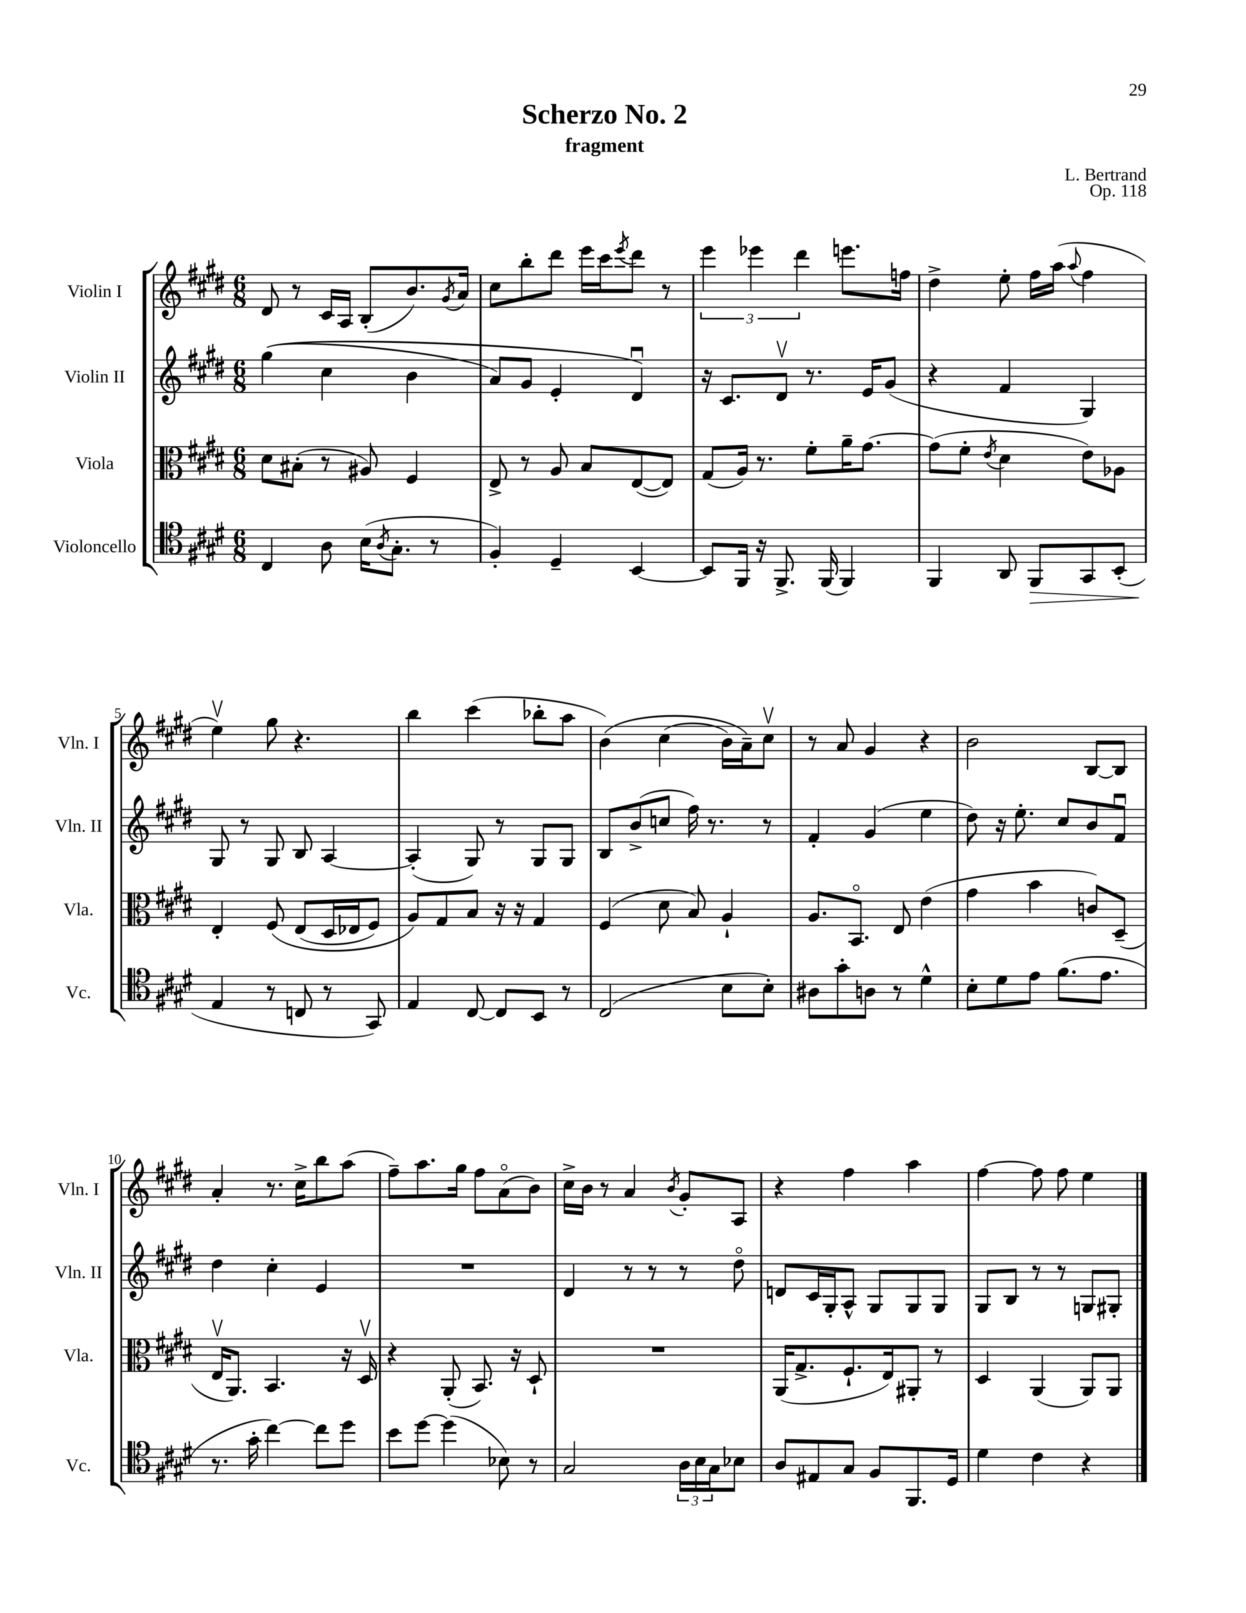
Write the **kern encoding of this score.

**kern	**kern	**kern	**kern
*staff4	*staff3	*staff2	*staff1
*clefC4	*clefC3	*clefG2	*clefG2
*k[f#c#g#d#]	*k[f#c#g#d#]	*k[f#c#g#d#]	*k[f#c#g#d#]
*M6/8	*M6/8	*M6/8	*M6/8
4C#/	8d#\L	&((4gg#\	8d#/
.	(8B#'\J	.	8r
8A\	8r	4cc#\	16c#/LL
.	.	.	16A/JJ
(16B\LK	8A#/)	.	(8B'/L
8qA/	.	.	.
8.G#'\J	.	.	.
.	4F#/	4b\	8.b/)
8r	.	.	.
.	.	.	8qg#/
.	.	.	16a/Jk
=	=	=	=
4F#'/)	8E^/	8a/L)	8cc#\L
.	8r	8g#/J	8bb'\
4D#~/	8A/	4e'/	8ddd#\J
.	8B/L	.	16eee\LL
.	.	.	16ccc#\J
.	.	.	8qeee/
[4BB/	([8E/	4d#u/&)	8ddd#\J
.	8E/]J)	.	8r
=	=	=	=
8BB/]L	(8G#/L	16r	6eee\
.	.	8.c#/L	.
16FF#/Jk	16A/Jk)	.	.
.	.	.	6eee-\
16r	8.r	.	.
8.FF#^/	.	8d#v/J	.
.	.	.	6ddd#\
.	8f#'\L	8.r	.
(16FF#/	.	.	.
4FF#/)	16a~\K	.	8.eee\L
.	[8.g#\J	16e/LK	.
.	.	(8g#/J	.
.	.	.	16ff\Jk
=	=	=	=
4FF#/	(8g#\]L	4r	4dd#^\
.	8f#'\J	.	.
.	8qe/	.	.
8AA/	4d#\	4f#/	8ee'\
8FF#/L	.	.	16ff#\LL
.	.	.	(16aa\JJ
.	.	.	8qqaa/
8GG#/	8e\L)	4G#/)	4ff#\
(8BB'/J	8A-\J	.	.
=	=	=	=
4E/	4E'/	8G#/	4eev\)
.	.	8r	.
8r	&(8F#/	8G#/	8gg#\
8C/	(8E/L	8B/	4.r
8r	16D#/L	[4A/	.
.	16E-/J	.	.
8GG#/)	8F#/J)	.	.
=	=	=	=
4E/	8A/L&)	(4A'/]	4bb\
.	8G#/	.	.
[8C#/	8B/J	8G#/)	(4ccc#\
8C#/]L	16r	8r	.
.	16r	.	.
8BB/J	4G#/	8G#/L	8bb-'\L
8r	.	8G#/J	8aa\J
=	=	=	=
(2C#/	(4F#/	8B/L	&(4b\)
.	.	(8b^/	.
.	8d#\	8cc/J	(4cc#\
.	8B/)	16ff#\)	.
.	.	8.r	.
8B\L	4A`/	.	16b\LL)
.	.	.	16a~\J&)
8B'\J)	.	8r	8cc#v\J
=	=	=	=
8A#\L	8.A/L	4f#'/	8r
8g#'\	.	.	8a/
.	8.BBo/J	.	.
8A\J	.	(4g#/	4g#/
8r	8E/	.	.
4d#^^\	(4e\	4ee\	4r
=	=	=	=
8B'\L	4g#\	8dd#\)	2b\
8d#\	.	16r	.
.	.	8.ee'\	.
8e\J	4b\	.	.
(8.f#\L	.	8cc#/L	.
.	8c/L)	8b/	[8B/L
8.e\J	.	.	.
.	(8D#~/J	8f#u/J	8B/]J
=	=	=	=
8.r	16Ev/LK	4dd#\	4a'/
.	8.AA/J)	.	.
16g#'\	.	.	.
[4cc#\)	4.BB/	4cc#'\	8.r
.	.	.	16cc#^\LK
8cc#\]L	.	4e/	8bb\
8dd#\J	16r	.	(8aa\J
.	16D#v/	.	.
=	=	=	=
8b\L	4r	2.r	8ff#~\L)
[8dd#\J	.	.	8.aa\
(4dd#\]	(8AA'/	.	.
.	.	.	16gg#\Jk
.	8.BB/)	.	8ff#\L
8B-\)	.	.	(8ao\
.	16r	.	.
8r	8D#`/	.	8b\J)
=	=	=	=
2G#/	2.r	4d#/	16cc#^\LL
.	.	.	16b\JJ
.	.	.	8r
.	.	8r	4a/
.	.	8r	.
.	.	.	8qb/
24A\LL	.	8r	8g#'/L
24B\	.	.	.
24G#\J	.	.	.
8B-\J	.	8dd#o\	8A/J
=	=	=	=
8A/L	(16AA/LK	8d/L	4r
.	8.G#^/	.	.
8E#/	.	16c#/L	.
.	.	16G#'/J	.
8G#/J	8.F#`/	8A^^/J	4ff#\
8F#/L	.	8G#/L	.
.	16E/k)	.	.
8.FF#/	8AA#'/J	8G#/	4aa\
.	8r	8G#/J	.
16D#/Jk	.	.	.
=	=	=	=
4d#\	4D#/	8G#/L	[4ff#\
.	.	8B/J	.
4c#\	(4AA/	8r	8ff#\]
.	.	8r	8ff#\
4r	8AA/L)	8G/L	4ee\
.	8AA/J	8G#'/J	.
==	==	==	==
*-	*-	*-	*-
